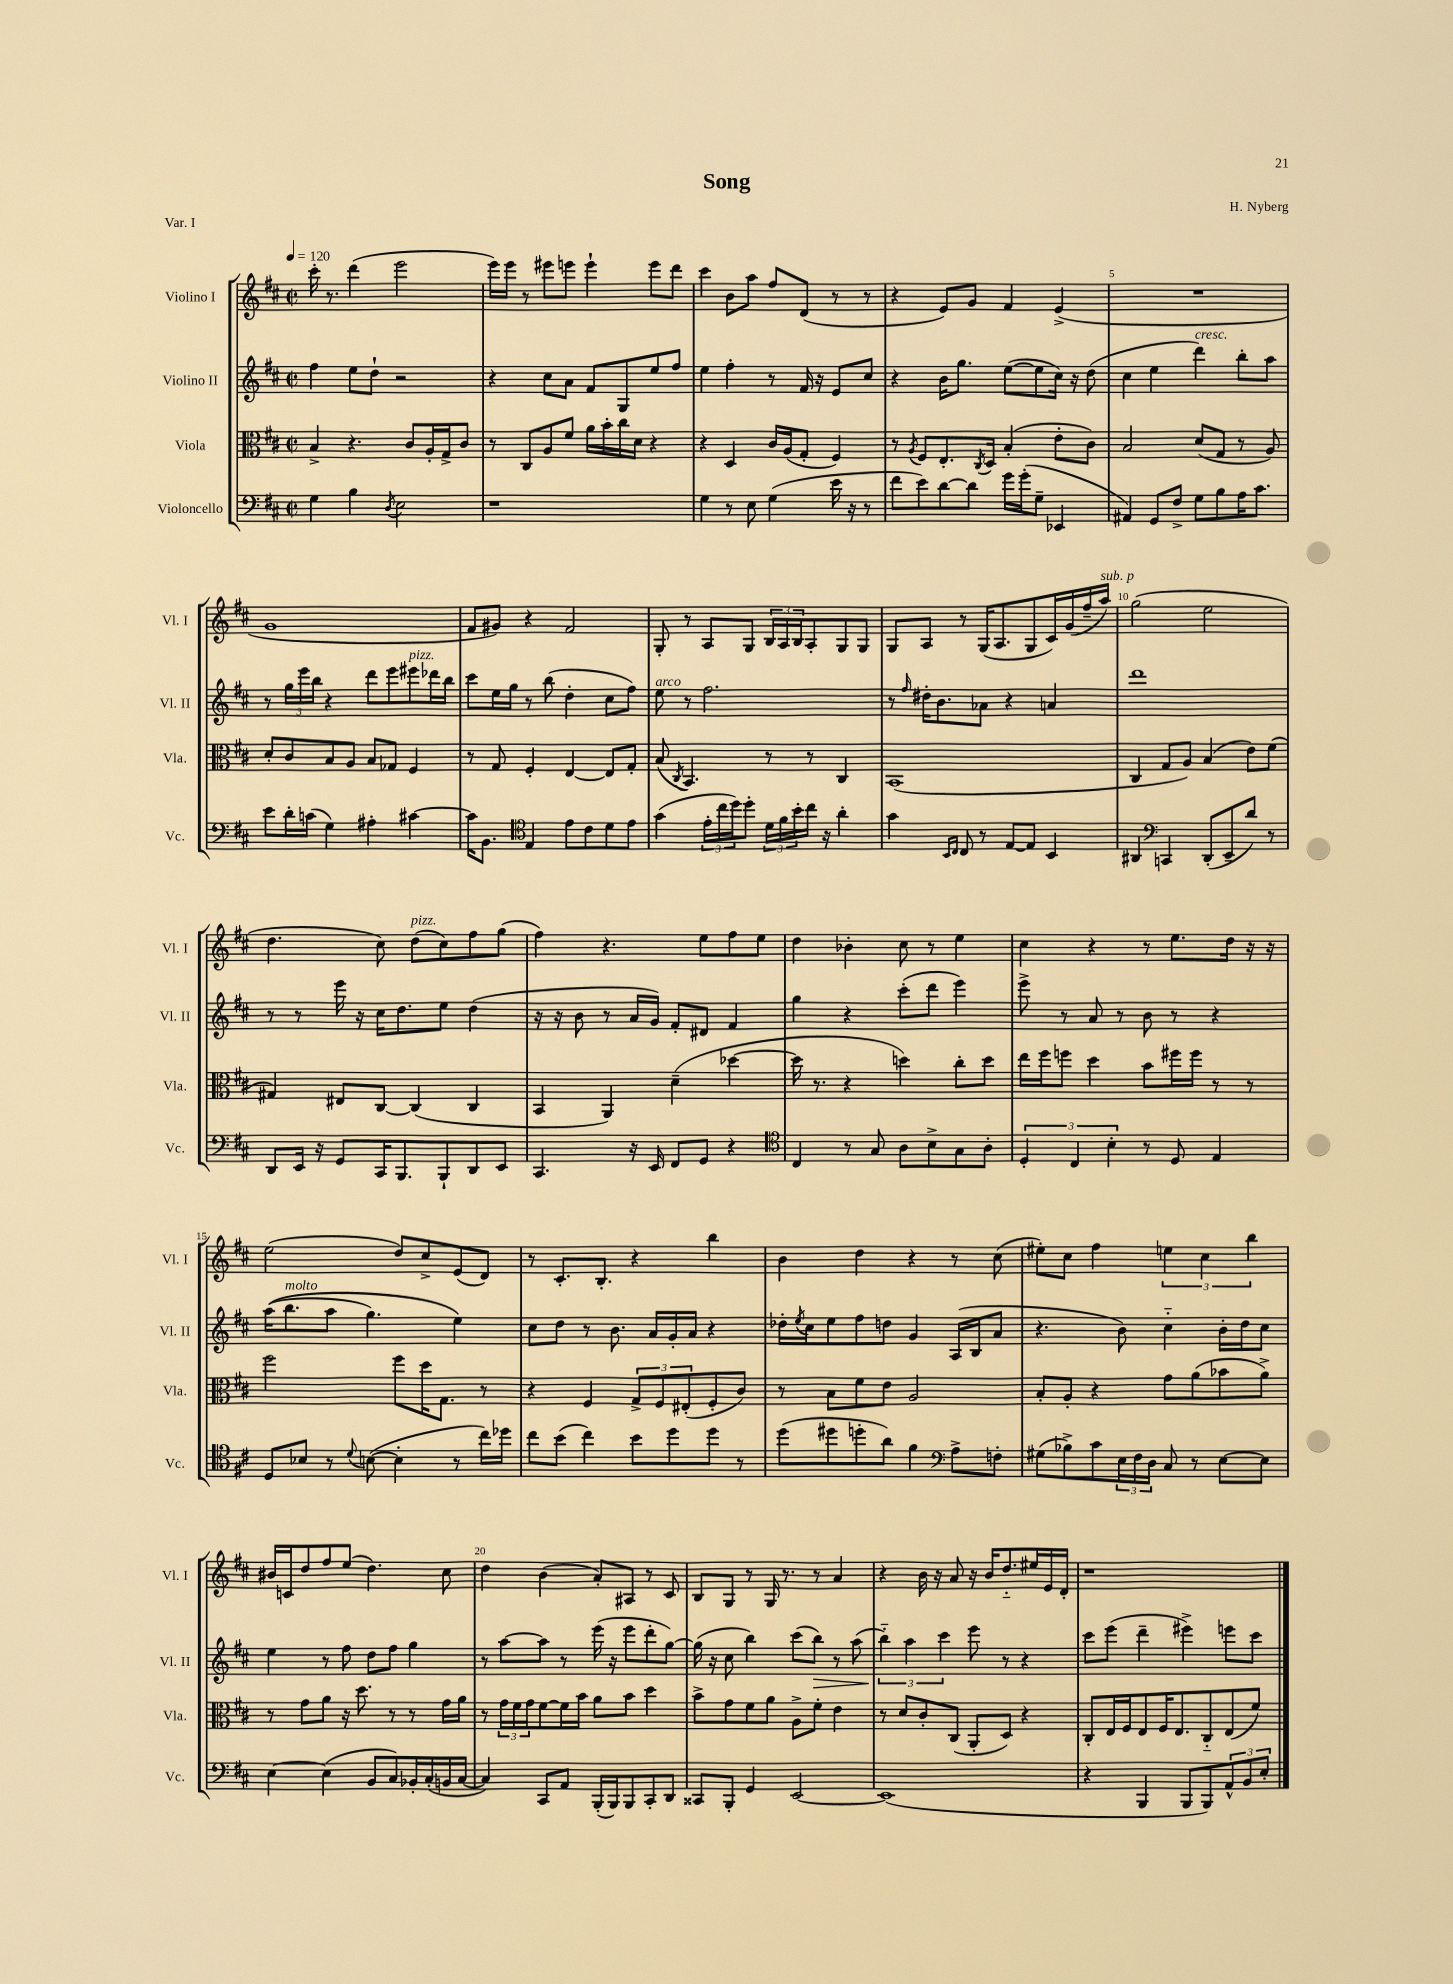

**kern	**kern	**kern	**kern
*staff4	*staff3	*staff2	*staff1
*clefF4	*clefC3	*clefG2	*clefG2
*k[f#c#]	*k[f#c#]	*k[f#c#]	*k[f#c#]
*M2/2	*M2/2	*M2/2	*M2/2
*met(c|)	*met(c|)	*met(c|)	*met(c|)
*MM120	*MM120	*MM120	*MM120
4G	4B^	4ff#	16ccc#'
.	.	.	8.r
4B	4.r	8ee	(4ddd
.	.	8dd`	.
8qD	.	.	.
2E	.	2r	2eee
.	8c#	.	.
.	16A'	.	.
.	16G^	.	.
.	8c#	.	.
=	=	=	=
1r	8r	4r	16eee)
.	.	.	16eee
.	8C#	.	8r
.	8A	8cc#	8eee#
.	8f#	8a	8eee
.	16a	8f#	4eee`
.	16b'	.	.
.	16cc#	8G	.
.	16d	.	.
.	4r	8ee	8eee
.	.	8ff#	8ddd
=	=	=	=
4G	4r	4ee	4ccc#
8r	4D	4ff#'	8b
8E	.	.	8aa
(4G	16c#	8r	8ff#
.	(16A	.	.
.	8G'	16f#	(8d
.	.	16r	.
16e	4F#)	8e	8r
16r	.	.	.
8r	.	8cc#	8r
=	=	=	=
8f#	8r	4r	4r
.	8qA	.	.
8e)	8F#	.	.
[8d	8.E'	16b	8e)
.	.	8.gg	.
8d]	.	.	8g
.	8qC#	.	.
.	16D	.	.
16g	(4B'	([8ee	4f#
(16g'	.	.	.
8G~	.	8ee]	.
4EE-	8e'	16cc#)	(4e^
.	.	16r	.
.	8c#)	(8dd	.
=	=	=	=
4AA#)	2B	4cc#	1r
8GG	.	4ee	.
8F#^	.	.	.
8G	(8d	4ddd)	.
8B	8G	.	.
16A	8r	8bb'	.
8.c#	.	.	.
.	8A)	8aa	.
=	=	=	=
8e	8d'	8r	1g
16d'	8c#	24gg	.
.	.	24eee	.
(16c	.	.	.
.	.	24bb	.
4G)	8B	4r	.
.	8A	.	.
4A#'	8B	8ddd	.
.	8G-	8eee	.
[4c#	4F#	8eee#	.
.	.	16ddd-	.
.	.	16bb	.
=	=	=	=
16c#]	8r	8ccc#	8f#
8.BB	.	.	.
.	8G	16ee	8g#)
.	.	16gg	.
*clefC4	*	*	*
4E	4F#'	8r	4r
.	.	(8bb	.
8e	[4E	4dd'	2f#
8c#	.	.	.
8d	8E]	8cc#	.
8e	8G'	8ff#)	.
=	=	=	=
(4g	(8B	8ee	8G'
.	8qC#	.	.
.	4.BB)	8r	8r
24e'	.	2.ff#	8A
24cc#	.	.	.
24dd)	.	.	.
8dd'	.	.	8G
24d	8r	.	24B
24f#	.	.	24A
24b'	.	.	24B
16cc#	8r	.	8A'
16r	.	.	.
4a'	4C#	.	8G
.	.	.	8G
=	=	=	=
4g	(1BB	8r	8G
.	.	16qqff#	.
.	.	16dd#'	8A
.	.	8.b	.
16qqBB	.	.	.
16qqC#	.	.	.
8C#	.	.	8r
8r	.	8a-	(16G
.	.	.	8.A
[8E	.	4r	.
8E]	.	.	8G
4BB	.	4a	16c#)
.	.	.	(16g
.	.	.	16ff#~
.	.	.	16aa)
=	=	=	=
4AA#	4C#	1ddd	(2gg
*clefF4	*	*	*
4CC	8G	.	.
.	8A)	.	.
(8DD'	(4B	.	2ee
8EE~	.	.	.
8d)	8e)	.	.
8r	(8f#	.	.
=	=	=	=
8DD	4G#)	8r	4.dd
16EE	.	8r	.
16r	.	.	.
8GG	8E#	16eee	.
.	.	16r	.
16CC#	[8C#	16cc#	8cc#)
8.BBB	.	8.dd	.
.	(4C#]	.	(8dd
8BBB`	.	8ee	8cc#)
8DD	4C#	(4dd	8ff#
8EE	.	.	(8gg
=	=	=	=
4.CC#	4BB	16r	4ff#)
.	.	16r	.
.	.	8b	.
.	4AA)	8r	4.r
16r	.	16a	.
16EE	.	16g)	.
8FF#	(4d~	8f#'	.
8GG	.	8d#	8ee
4r	[4dd-	4f#	8ff#
.	.	.	8ee
=	=	=	=
*clefC4	*	*	*
4C#	16dd-]	4gg	4dd
.	8.r	.	.
8r	4r	4r	4b-'
8G	.	.	.
8A	4dd)	(8ccc#'	8cc#
8B^	.	8ddd	8r
8G	8cc#'	4eee)	4ee
8A'	8dd	.	.
=	=	=	=
6D'	16ee	8eee^	4cc#
.	16ff#	.	.
.	8ff	8r	.
6C#	.	.	.
.	4dd	8a	4r
6B'	.	.	.
.	.	8r	.
8r	8b	8b	8r
8D	16ff#	8r	8.ee
.	16ff#	.	.
4E	8r	4r	.
.	.	.	16dd
.	8r	.	16r
.	.	.	16r
=	=	=	=
8D	2ff#	&((16aa	(2ee
.	.	8.bb	.
8B-	.	.	.
8r	.	8aa	.
8qqd	.	.	.
([8B	.	4.gg)	.
4B']	8ff#	.	8dd)
.	16dd	.	8cc#^
.	8.G	.	.
8r	.	4ee&)	(8e
16cc#)	8r	.	8d)
16dd-	.	.	.
=	=	=	=
8cc#	4r	8cc#	8r
(8b	.	8dd	8.c#'
4cc#)	4F#	8r	.
.	.	.	8.B'
.	.	8.b	.
8b	12G^	.	4r
.	.	16a	.
.	12F#	.	.
8dd	.	16g'	.
.	(12E#'	.	.
.	.	16a	.
8dd	8F#'	4r	4bb
8r	8c#)	.	.
=	=	=	=
(8dd	8r	16dd-'	4b
.	.	8qee	.
.	.	16cc#	.
8dd#	8B	8ee	.
8dd'	8f#	8ff#	4dd
8a)	8e	8dd	.
4f#	2A	4g	4r
*clefF4	*	*	*
8A^	.	(16A	8r
.	.	16B	.
8F'	.	8a	(8cc#
=	=	=	=
(8G#	8B'	4.r	8ee#')
8B-^)	8A'	.	8cc#
8c#	4r	.	4ff#
24E	.	8b)	.
24F#	.	.	.
24D	.	.	.
8C#	8g	4cc#'~	6ee
8r	(8a	.	.
.	.	.	6cc#
[8E	8b-	16b'	.
.	.	16dd	.
.	.	.	6bb
8E]	8a^)	8cc#	.
=	=	=	=
[4E	8r	4ee	16b#
.	.	.	16c
.	8g	.	8dd
(4E]	8a	8r	8ff#
.	16r	8ff#	(8ee
.	8.dd	.	.
8BB	.	8dd	4.dd)
8C#)	8r	8ff#	.
16BB-'	8r	4gg	.
(16C#'	.	.	.
16BB	16g	.	8cc#
[16C#	16a	.	.
=	=	=	=
4C#])	8r	8r	4dd
.	24g	[8aa	.
.	24f#	.	.
.	24g	.	.
8CC#	[8f#	8aa]	(4b
8AA	16f#]	8r	.
.	16b	.	.
(16BBB'	8a	(16eee	8a')
16BBB)	.	16r	.
8BBB	8b	8eee	8A#
8CC#'	4dd	8ddd'	8r
8DD	.	[8gg)	8c#
=	=	=	=
8CC##	8b^	(16gg]	8B
.	.	16r	.
8BBB'	8g	8cc#	8G
4GG	8f#	4bb)	8r
.	8a	.	16G
.	.	.	8.r
[2EE	8A^	(8ccc#	.
.	8f#'	8bb)	8r
.	4e	8r	4a
.	.	(8aa	.
=	=	=	=
(1EE]	8r	6bb'~)	4r
.	8d	.	.
.	.	6aa	.
.	8c#'	.	16b
.	.	.	16r
.	.	6ccc#	.
.	(8C#	.	8a
.	8AA'	8eee	16r
.	.	.	16b
.	8D)	8r	8.dd'~
.	4r	4r	.
.	.	.	16ee#
.	.	.	16e
.	.	.	16d'
=	=	=	=
4r	8C#'	8ccc#	1r
.	16E	(8eee	.
.	16F#	.	.
4BBB	8E	4ddd~	.
.	16F#	.	.
.	8.E	.	.
8BBB	.	4eee#^)	.
8BBB)	8C#'~	.	.
12AA^^	(8E	8eee	.
12BB	.	.	.
.	8f#)	8ccc#	.
12E'	.	.	.
==	==	==	==
*-	*-	*-	*-
